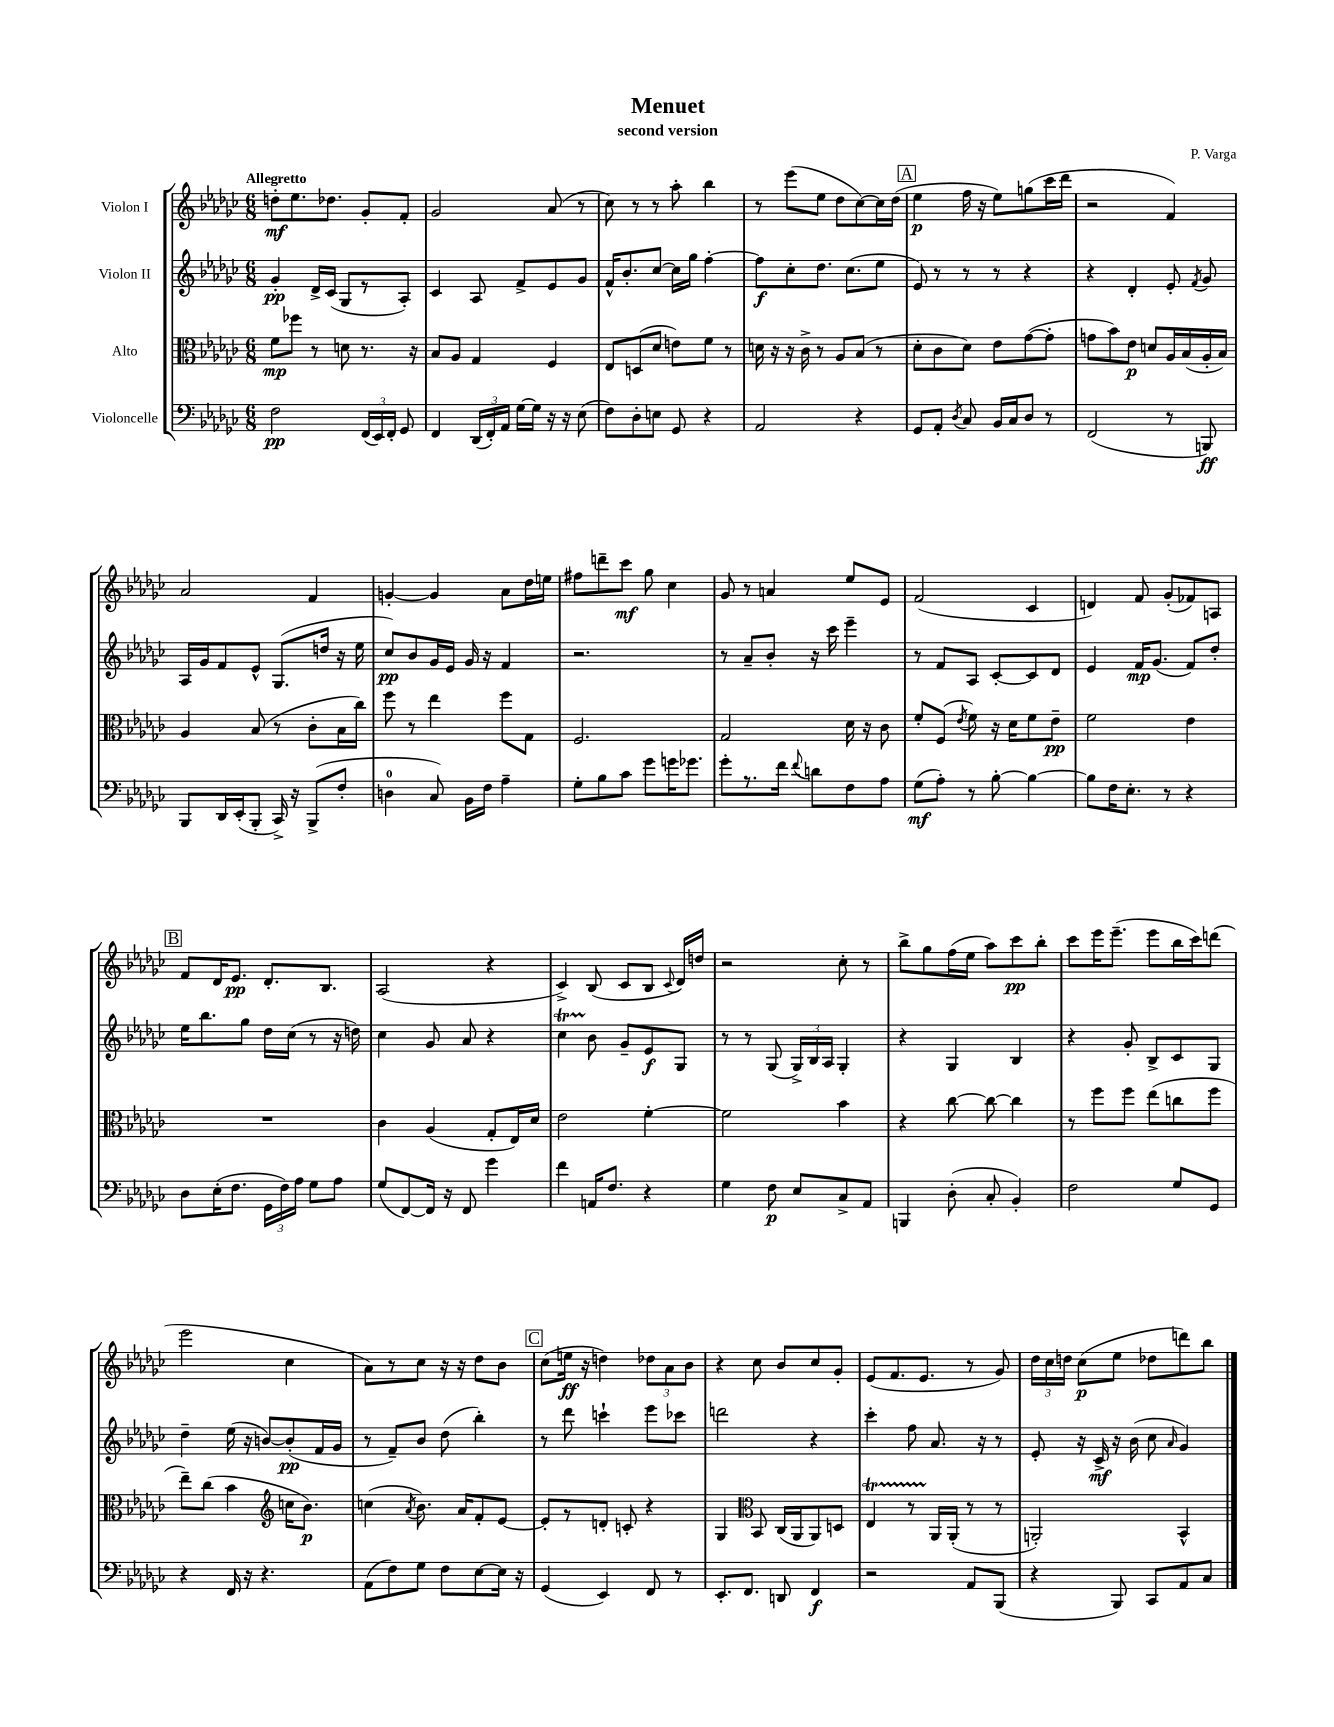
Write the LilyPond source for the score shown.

\header { title = "Menuet" composer = "P. Varga" subtitle = "second version" }
<<
\new StaffGroup <<
\new Staff = "s0" \with { instrumentName = "Violon I" } {
    \clef treble \key ges \major \numericTimeSignature \time 6/8 \tempo "Allegretto"
    \autoBeamOff d''8[-.\mf ees''8. des''8.] ges'8[-. f'8]-. |
    ges'2 aes'8( r8 |
    ces''8) r8 r8 aes''8-. bes''4 |
    r8 ees'''8[( ees''8] des''8[ ces''8~) ces''16 des''16]( |
    \mark \markup { \box "A" } ees''4\p f''16 r16 ees''8[) g''8( ces'''16 des'''16] |
    r2 f'4) |
    aes'2 f'4 |
    g'4~-. g'4 aes'8[ des''16 e''16] |
    fis''8[ d'''8-- ces'''8]\mf ges''8 ces''4 |
    ges'8 r8 a'4 ees''8[ ees'8] |
    f'2( ces'4 |
    d'4) f'8 ges'8[-.( fes'8) a8] |
    \mark \markup { \box "B" } f'8[ des'16 ees'8.]\pp des'8.[-. bes8.] |
    aes2( r4 |
    ces'4->) bes8( ces'8[ bes8] \appoggiatura { ces'8 } des'16[) d''16] |
    r2 ces''8-. r8 |
    bes''8[-> ges''8 f''16( ees''16] aes''8[) ces'''8\pp bes''8]-. |
    ces'''8[ ees'''16 ees'''8.]--( ees'''8[ bes''16 ces'''16) d'''8]( |
    ees'''2 ces''4 |
    aes'8[) r8 ces''8] r16 r16 des''8[ bes'8] |
    \mark \markup { \box "C" } ces''8[( e''16]\ff r16 d''4) \tuplet 3/2 { des''8[ aes'8 bes'8] } |
    r4 ces''8 bes'8[ ces''8 ges'8]-. |
    ees'8[( f'8. ees'8.] r8 ges'8) |
    \tuplet 3/2 { des''16[ ces''16 d''16] } ces''8[\p( ees''8] des''8[ d'''8) bes''8] \bar "|." |
}
\new Staff = "s1" \with { instrumentName = "Violon II" } {
    \clef treble \key ges \major \numericTimeSignature \time 6/8
    \autoBeamOff ges'4-.\pp des'16[-> ces'16]( ges8[ r8 aes8]-.) |
    ces'4 aes8 f'8[-> ees'8 ges'8] |
    f'16[-^ bes'8.-. ces''8]~ ces''16[ ges''16] f''4~-. |
    f''8[\f ces''8-. des''8.] ces''8.[( ees''8] |
    \mark \markup { \box "A" } ees'8) r8 r8 r8 r4 |
    r4 des'4-. ees'8-. \acciaccatura { f'8 } ges'8 |
    aes16[ ges'16 f'8 ees'8]-^ ges8.[( d''16] r16 ees''16 |
    ces''8[\pp) bes'8 ges'16 ees'16] ges'16 r16 f'4 |
    r2. |
    r8 aes'8[-- bes'8]-. r16 ces'''16 ees'''4-- |
    r8 f'8[ aes8] ces'8[~-. ces'8 des'8] |
    ees'4 f'16[\mp ges'8.]( f'8[) des''8]-. |
    \mark \markup { \box "B" } ees''16[ bes''8. ges''8] des''16[ ces''16]( r8 r16 d''16) |
    ces''4 ges'8 aes'8 r4 |
    ces''4\startTrillSpan bes'8\stopTrillSpan ges'8[-- ees'8\f ges8] |
    r8 r8 ges8( \tuplet 3/2 { ges16[->) bes16 aes16] } ges4-. |
    r4 ges4 bes4 |
    r4 ges'8-. bes8[-> ces'8 ges8] |
    des''4-- ees''16( r16 b'8[~) b'8-.\pp( f'16 ges'16] |
    r8 f'8[--) bes'8] des''8( bes''4-.) |
    \mark \markup { \box "C" } r8 des'''8 c'''4-! ees'''8[ ces'''8] |
    d'''2 r4 |
    ces'''4-. f''8 aes'8. r16 r8 |
    ees'8-. r16 ces'16->\mf r16 bes'16( ces''8 \grace { aes'16 } ges'4) \bar "|." |
}
\new Staff = "s2" \with { instrumentName = "Alto" } {
    \clef alto \key ges \major \numericTimeSignature \time 6/8
    \autoBeamOff f'8[\mp fes''8] r8 d'8 r8. r16 |
    bes8[ aes8] ges4 f4 |
    ees8[ d8( des'8] e'8[) f'8] r8 |
    d'16 r16 r16 ces'16-> r8 aes8[ bes8]( r8 |
    \mark \markup { \box "A" } des'8[-. ces'8 des'8]) ees'8[ ges'8~( ges'8]-. |
    g'8[ bes'8) ees'8]\p d'8[ aes16 bes16( aes16-. bes16]) |
    aes4 bes8( r8 ces'8[-. bes16 ces''16]) |
    f''8 r8 ees''4 f''8[ ges8] |
    f2. |
    ges2 des'16 r16 ces'8 |
    f'8[-. f8]( \acciaccatura { ees'8 } f'8) r16 des'16[ f'8 ees'8]--\pp |
    f'2 ees'4 |
    \mark \markup { \box "B" } R2. |
    ces'4 aes4( ges8[-. ees16) des'16] |
    ees'2 f'4~-. |
    f'2 bes'4 |
    r4 ces''8~ ces''8~ ces''4 |
    r8 f''8[ f''8] ees''8[( c''8 f''8] |
    ees''8[--) ces''8]( bes'4 \clef treble c''16[ bes'8.]\p) |
    c''4( \acciaccatura { aes'8 } bes'8.) aes'16[ f'8-. ees'8]~ |
    \mark \markup { \box "C" } ees'8[-. r8 d'8]-. c'8-. r4 |
    ges4 \clef alto bes,8 ces16[( aes,16 aes,8) d8] |
    ees4\startTrillSpan r8 aes,16[\stopTrillSpan aes,16]-.( r8 r8 |
    a,2-.) bes,4-^ \bar "|." |
}
\new Staff = "s3" \with { instrumentName = "Violoncelle" } {
    \clef bass \key ges \major \numericTimeSignature \time 6/8
    \autoBeamOff f2\pp \tuplet 3/2 { f,16[( ees,16) f,16]-. } ges,8 |
    f,4 \tuplet 3/2 { des,16[( f,16-.) aes,16] } ges16[~ ges16] r16 r16 ees8( |
    f8[) des8-. e8] ges,8 r4 |
    aes,2 r4 |
    \mark \markup { \box "A" } ges,8[ aes,8]-. \acciaccatura { des8 } ces8 bes,16[ ces16 des8] r8 |
    f,2( r8 b,,8\ff) |
    bes,,8[ des,16 ees,16-.( bes,,8]-. ces,16->) r16 bes,,8[->( f8]-. |
    d4-0 ces8) bes,16[ f16] aes4-- |
    ges8[-. bes8 ces'8] ges'8[ g'16 ges'8.] |
    ges'8[-. r8. f'16] \appoggiatura { f'8 } d'8[ f8 aes8] |
    ges8[\mf( aes8]-.) r8 bes8~-. bes4~ |
    bes8[ f16 ees8.]-. r8 r4 |
    \mark \markup { \box "B" } des8[ ees16-.( f8.] \tuplet 3/2 { ges,16[ f16) aes16] } ges8[ aes8] |
    ges8[( f,8~) f,16] r16 f,8 ges'4 |
    f'4 a,16[ f8.] r4 |
    ges4 f8\p ees8[ ces8-> aes,8] |
    b,,4 des8-.( ces8-. bes,4-.) |
    f2 ges8[ ges,8] |
    r4 f,16 r16 r4. |
    aes,8[( f8) ges8] f8[ ees8~ ees16] r16 |
    \mark \markup { \box "C" } ges,4( ees,4) f,8 r8 |
    ees,8.[-. f,8.] d,8 f,4\f |
    r2 aes,8[ bes,,8]( |
    r4 bes,,8) ces,8[ aes,8 ces8] \bar "|." |
}
>>
>>
\layout { \context { \Score \remove "Bar_number_engraver" } }
